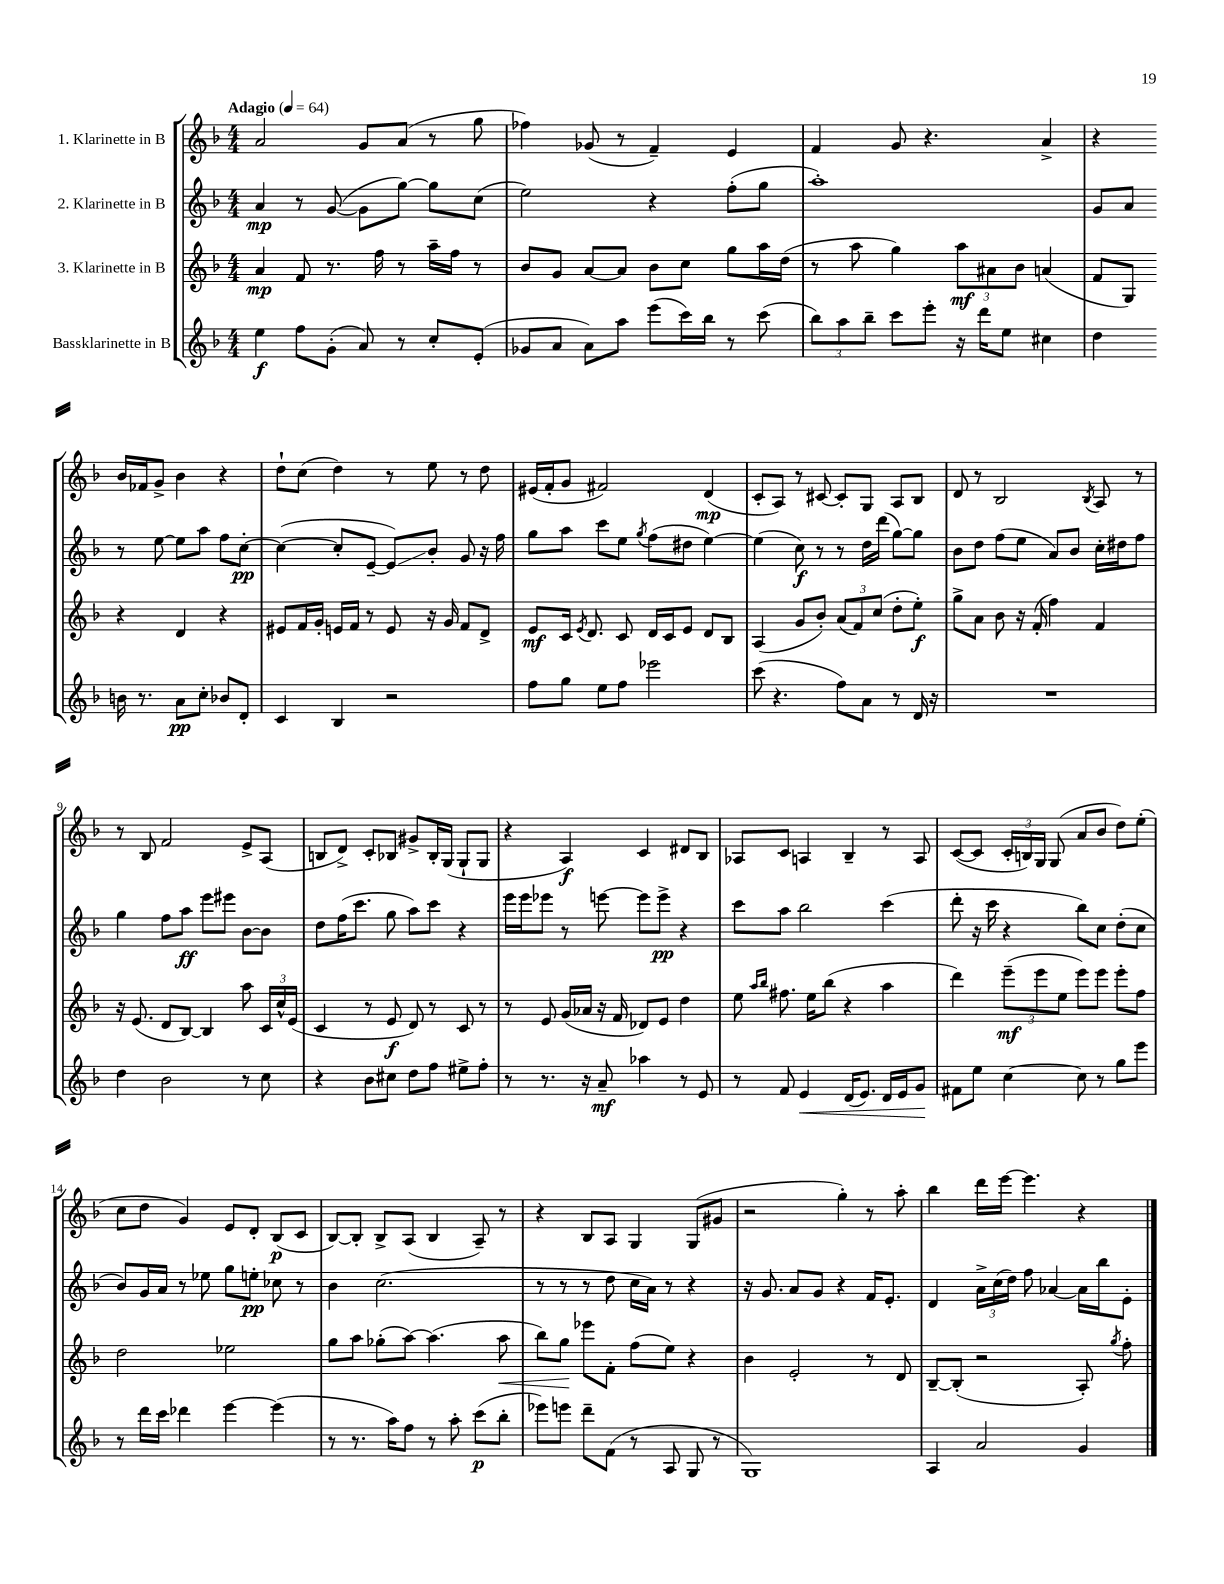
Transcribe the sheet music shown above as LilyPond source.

<<
\new StaffGroup <<
\new Staff = "s0" \with { instrumentName = "1. Klarinette in B" } {
    \clef treble \key f \major \numericTimeSignature \time 4/4 \tempo "Adagio" 4 = 64
    \autoBeamOff a'2 g'8[ a'8]( r8 g''8 |
    fes''4) ges'8( r8 f'4--) e'4 |
    f'4 g'8 r4. a'4-> |
    r4 bes'16[ fes'16 g'8]-> bes'4 r4 |
    d''8[-! c''8]( d''4) r8 e''8 r8 d''8 |
    eis'16[( f'16-. g'8] fis'2) d'4\mp( |
    c'8[-. a8]) r8 cis'8~ cis'8[-. g8] a8[ bes8] |
    d'8 r8 bes2 \acciaccatura { bes8 } a8 r8 |
    r8 bes8 f'2 e'8[-> a8]( |
    b8[ d'8]->) c'8[-. bes8] gis'8[-> bes16-. g16]( g8[-! g8] |
    r4 a4\f) c'4 dis'8[ bes8] |
    aes8[ c'8] a4 bes4-- r8 a8 |
    c'8[~( c'8] \tuplet 3/2 { c'16[-. b16) g16] } g8( a'8[ bes'8] d''8[) e''8]-.( |
    c''8[ d''8] g'4) e'8[ d'8]-. bes8[\p( c'8] |
    bes8[~) bes8]-. bes8[-> a8]( bes4 a8--) r8 |
    r4 bes8[ a8] g4 g8[( gis'8] |
    r2 g''4-.) r8 a''8-. |
    bes''4 d'''16[ e'''16]~ e'''4. r4 \bar "|." |
}
\new Staff = "s1" \with { instrumentName = "2. Klarinette in B" } {
    \clef treble \key f \major \numericTimeSignature \time 4/4
    \autoBeamOff a'4\mp r8 g'8~( g'8[ g''8]~) g''8[ c''8]( |
    e''2) r4 f''8[-.( g''8] |
    a''1-.) |
    g'8[ a'8] r8 e''8~ e''8[ a''8] f''8[ c''8]~-.\pp |
    c''4~( c''8[-. e'8]~-- e'8[\glissando) bes'8]-. g'8 r16 f''16 |
    g''8[ a''8] c'''8[ e''8] \acciaccatura { g''8 } f''8[( dis''8] e''4~) |
    e''4( c''8\f) r8 r8 d''16[ d'''16]( g''8[~) g''8] |
    bes'8[ d''8] f''8[( e''8] a'8[) bes'8] c''16[-. dis''16 f''8] |
    g''4 f''8[ a''8]\ff e'''8[ eis'''8] bes'8[~ bes'8] |
    d''8[ f''16( c'''8.] g''8 a''8[) c'''8] r4 |
    e'''16[ e'''16 ees'''8] r8 e'''8~ e'''8[ e'''8]->\pp r4 |
    c'''8[ a''8] bes''2 c'''4( |
    d'''8-. r16 c'''16 r4 bes''8[) c''8] d''8[-.( c''8] |
    bes'8[) g'16 a'16] r8 ees''8 g''8[ e''8]-.\pp ces''8 r8 |
    bes'4 c''2.( |
    r8 r8 r8 d''8 c''16[ a'16]) r8 r4 |
    r16 g'8. a'8[ g'8] r4 f'16[ e'8.]-. |
    d'4 \tuplet 3/2 { a'16[-> c''16( d''16]) } f''8 aes'4~ aes'16[ bes''16 e'8]-. \bar "|." |
}
\new Staff = "s2" \with { instrumentName = "3. Klarinette in B" } {
    \clef treble \key f \major \numericTimeSignature \time 4/4
    \autoBeamOff a'4\mp f'8 r8. f''16 r8 a''16[-- f''16] r8 |
    bes'8[ g'8] a'8[~ a'8] bes'8[ c''8] g''8[ a''16 d''16]( |
    r8 a''8 g''4) \tuplet 3/2 { a''8[\mf ais'8 bes'8] } a'4( |
    f'8[ g8]) r4 d'4 r4 |
    eis'8[ f'16 g'16]-. e'16[ f'16] r8 e'8 r16 g'16 f'8[ d'8]-> |
    e'8[\mf c'16] \acciaccatura { e'8 } d'8. c'8 d'16[ c'16 e'8] d'8[ bes8] |
    a4( g'8[ bes'8]-.) \tuplet 3/2 { a'8[( f'8) c''8]( } d''8[-. e''8]-.\f) |
    g''8[-> a'8] bes'8 r16 f'16-.( f''4) f'4 |
    r16 e'8.( d'8[ bes8]~) bes4 a''8 \tuplet 3/2 { c'16[ c''16-^ e'16]( } |
    c'4 r8 e'8\f d'8) r8 c'8 r8 |
    r8 e'8 g'16[( aes'16] r16 f'16 des'8[) e'8] d''4 |
    e''8 \grace { a''16[ bes''16] } fis''8. e''16[ bes''8]( r4 a''4 |
    d'''4) \tuplet 3/2 { e'''8[--\mf( e'''8 e''8] } e'''8[) e'''8] e'''8[-. f''8] |
    d''2 ees''2 |
    g''8[ a''8] ges''8[-.( a''8]~) a''4.( a''8\< |
    bes''8[) g''8]\! ees'''8[ f'8]-. f''8[( e''8]) r4 |
    bes'4 e'2-. r8 d'8 |
    bes8[~-- bes8]-.( r2 a8-.) \acciaccatura { g''8 } f''8-. \bar "|." |
}
\new Staff = "s3" \with { instrumentName = "Bassklarinette in B" } {
    \clef treble \key f \major \numericTimeSignature \time 4/4
    \autoBeamOff e''4\f f''8[ g'8]-.( a'8) r8 c''8[-. e'8]-.( |
    ges'8[ a'8] a'8[) a''8] e'''8[( c'''16) bes''16] r8 c'''8( |
    \tuplet 3/2 { bes''8[) a''8 bes''8]-- } c'''8[ e'''8]-. r16 d'''16[ e''8] cis''4 |
    d''4 b'16 r8. a'8[\pp c''8]-. bes'8[ d'8]-. |
    c'4 bes4 r2 |
    f''8[ g''8] e''8[ f''8] ees'''2 |
    c'''8( r4. f''8[) a'8] r8 d'16 r16 |
    R1 |
    d''4 bes'2 r8 c''8 |
    r4 bes'8[ cis''8] d''8[ f''8] eis''8[-> f''8]-. |
    r8 r8. r16 a'8--\mf aes''4 r8 e'8 |
    r8 f'8 e'4\< d'16[( e'8.]) d'16[ e'16 g'8]\! |
    fis'8[ e''8] c''4~ c''8 r8 g''8[ e'''8] |
    r8 d'''16[ c'''16] des'''4 e'''4~ e'''4( |
    r8 r8. a''16[) f''8] r8 a''8-. c'''8[\p( bes''8]-. |
    ees'''8[) e'''8] d'''8[-- f'8]( r8 a8 g8 r8 |
    g1) |
    a4 a'2 g'4 \bar "|." |
}
>>
>>
